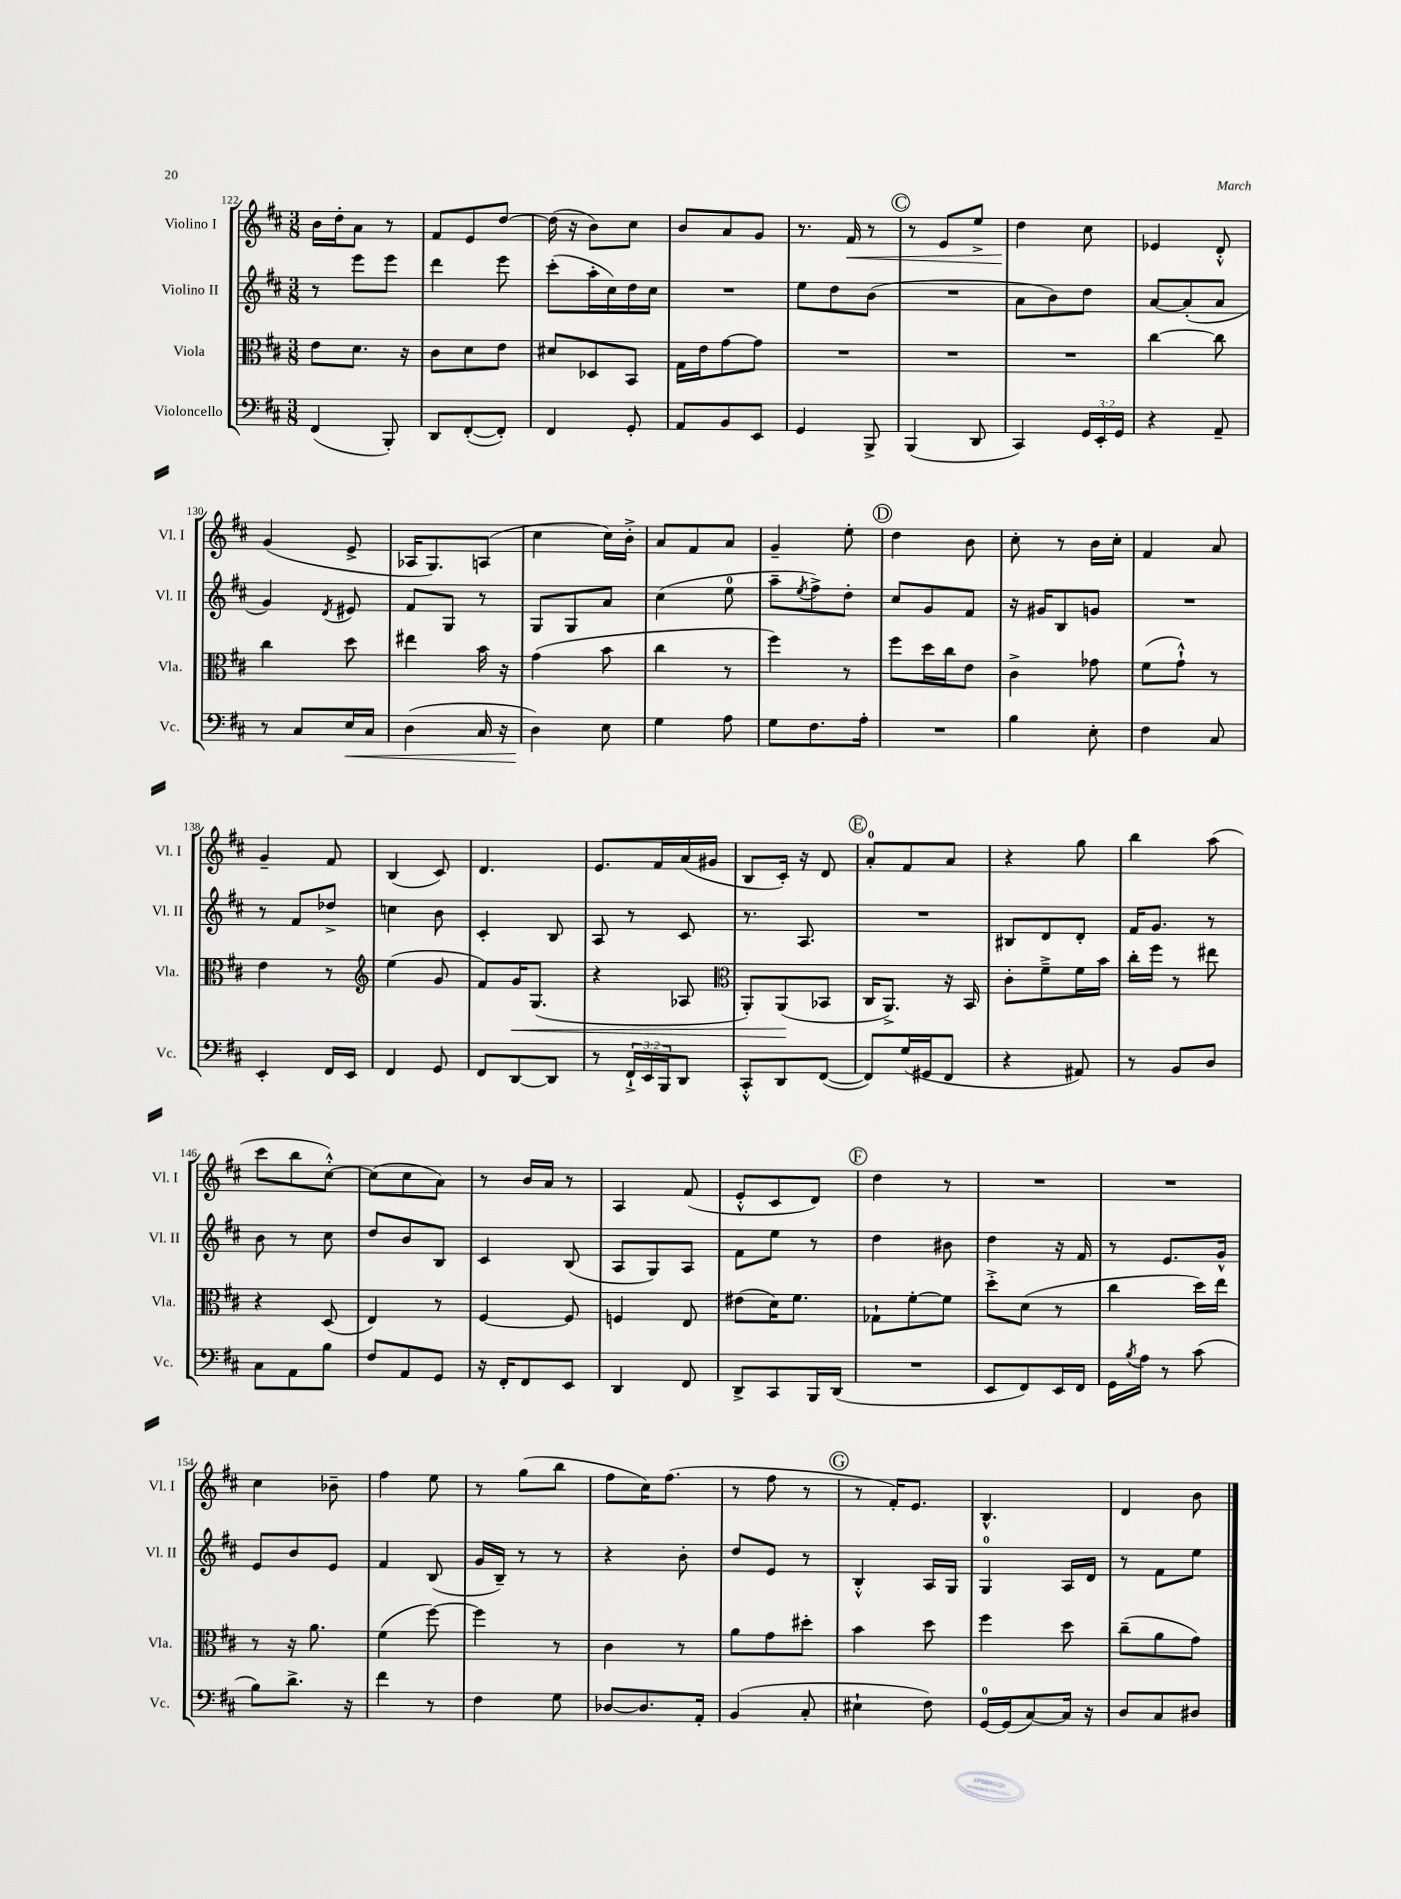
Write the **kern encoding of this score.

**kern	**kern	**kern	**kern
*staff4	*staff3	*staff2	*staff1
*clefF4	*clefC3	*clefG2	*clefG2
*k[f#c#]	*k[f#c#]	*k[f#c#]	*k[f#c#]
*M3/8	*M3/8	*M3/8	*M3/8
(4FF#	8e	8r	16b
.	.	.	16dd'
.	8.d	8eee	8a
8BBB')	.	8eee	8r
.	16r	.	.
=	=	=	=
8DD	8c#	4ddd	8f#
([8FF#'	8d	.	8e
8FF#'])	8e	8eee	[8dd
=	=	=	=
4FF#	8d#	(8ccc#'	(16dd]
.	.	.	16r
.	8D-	16aa'	8b)
.	.	16cc#)	.
8GG'	8BB	16dd	8cc#
.	.	16cc#	.
=	=	=	=
8AA	16G	4.r	8b
.	16e	.	.
8BB	[8g	.	8a
8EE	8g]	.	8g
=	=	=	=
4GG	4.r	8ee	8.r
.	.	8dd	.
.	.	.	16f#
8BBB^	.	(8b	8r
=	=	=	=
(4BBB	4.r	4.r	8r
.	.	.	8e
8DD	.	.	8ee^
=	=	=	=
4CC#)	4.r	8a	4dd
.	.	8b)	.
24GG	.	8dd	8cc#
24EE'	.	.	.
24GG	.	.	.
=	=	=	=
4r	[4cc#	[8a	4e-
.	.	(8a']	.
8AA~	8cc#]	8a	8d'^^
=	=	=	=
8r	4cc#	4g)	(4g
8C#	.	.	.
.	.	8qd	.
16E	8dd	8e#	8e^
16C#	.	.	.
=	=	=	=
(4D	4ee#	8f#	16A-
.	.	.	8.G)
.	.	8G	.
16C#	16b	8r	(8A
16r	16r	.	.
=	=	=	=
4D)	(4g	8G	4cc#
.	.	8G	.
8E	8b	8a	16cc#)
.	.	.	16b'^
=	=	=	=
4G	4cc#	(4cc#	8a
.	.	.	8f#
8A	8r	8ee	8a
=	=	=	=
8G	4ff#)	8aa~	4g~
.	.	8qee	.
8.F#	.	8ff#^)	.
.	8r	8dd'	8ee'
16A'	.	.	.
=	=	=	=
4.r	8ff#	8cc#	4dd
.	16dd	8g	.
.	16cc#	.	.
.	8e	8f#	8b
=	=	=	=
4B	4c#^	16r	8cc#'
.	.	16g#	.
.	.	8B	8r
8E'	8g-	8g	16b
.	.	.	16cc#'
=	=	=	=
4F#	(8f#	4.r	4f#
.	8g`^^)	.	.
8C#	8r	.	8a
=	=	=	=
4EE'	4e	8r	4g~
.	.	8f#	.
16FF#	8r	8dd-^	8f#
16EE	.	.	.
=	=	=	=
*	*clefG2	*	*
4FF#	(4ee	4cc	(4B
8GG	8g	8b	8c#)
=	=	=	=
8FF#	8f#)	4c#'	4.d
[8DD	16g	.	.
.	(8.G	.	.
8DD]	.	8B	.
=	=	=	=
8r	4r	8A	8.e
24FF#`^	.	8r	.
24EE	.	.	.
.	.	.	16f#
24BBB	.	.	.
8DD	8A-	8c#	(16a
.	.	.	16g#
=	=	=	=
*	*clefC3	*	*
8CC#'^^	8AA')	8.r	8B
8DD	(8AA	.	16c#')
.	.	8.A	16r
([8FF#	8BB-	.	8d
=	=	=	=
8FF#])	16C#	4.r	8a'
.	8.AA^)	.	.
(16G	.	.	8f#
16GG#	.	.	.
8FF#	16r	.	8a
.	16BB	.	.
=	=	=	=
4r	8c#'	8B#	4r
.	8f#~^	8d	.
8AA#)	16f#	8d'	8gg
.	16b	.	.
=	=	=	=
8r	16cc#'	16f#	4bb
.	16ff#	8.g	.
8BB	8r	.	.
8D	8ee#	8r	(8aa
=	=	=	=
8C#	4r	8b	8ccc#
8AA	.	8r	8bb
8B	(8D	8cc#	[8cc#'^^)
=	=	=	=
8F#	4E)	8dd	(8cc#]
8AA	.	8b	8cc#
8GG	8r	8B	8a)
=	=	=	=
16r	[4F#	4c#	8r
16FF#'	.	.	.
8FF#	.	.	16b
.	.	.	16a
8EE	8F#]	(8B	8r
=	=	=	=
4DD	4F	8A	4A
.	.	8G)	.
8FF#	8E	8A	(8f#
=	=	=	=
8DD^	(8e#	8f#	8e'^^
8CC#	16d)	8ee	8c#
.	8.f#	.	.
16BBB	.	8r	8d)
(16DD	.	.	.
=	=	=	=
4.r	8G-`	4dd	4dd
.	[8f#'	.	.
.	8f#]	8b#	8r
=	=	=	=
8EE	8dd'^	4dd	4.r
8FF#)	(8d	.	.
16EE	8r	16r	.
16FF#	.	16f#	.
=	=	=	=
16GG	4cc#	8r	4.r
8qB	.	.	.
16A	.	.	.
8r	.	8.e	.
(8c#	16dd)	.	.
.	16ee	16g^^	.
=	=	=	=
8B)	8r	8e	4cc#
8.d^	16r	8b	.
.	8.a	.	.
.	.	8e	8b-~
16r	.	.	.
=	=	=	=
4f#	(4f#	4f#	4ff#
8r	[8ff#)	(8B	8ee
=	=	=	=
4F#	4ff#]	16g	8r
.	.	16B~)	.
.	.	8r	(8gg
8G	8r	8r	8bb
=	=	=	=
[8D-	4c#	4r	8ff#
8.D-]	.	.	16cc#)
.	.	.	(8.ff#
.	8r	8b'	.
16AA'	.	.	.
=	=	=	=
(4BB	8a	8dd	8r
.	8g	8e	8ff#
8C#'	8dd#'	8r	8r
=	=	=	=
4E#`	4b	4B'^^	8r
.	.	.	16f#')
.	.	.	8.e
8F#)	8dd	16A	.
.	.	16G	.
=	=	=	=
[16GG	4ff#	4G	4.B^^
(16GG]	.	.	.
[8C#)	.	.	.
16C#]	8dd	16A	.
16r	.	16d	.
=	=	=	=
8D	(8cc#~	8r	4d
8C#	8a	8f#	.
8D#	8g)	8ee	8b
==	==	==	==
*-	*-	*-	*-
